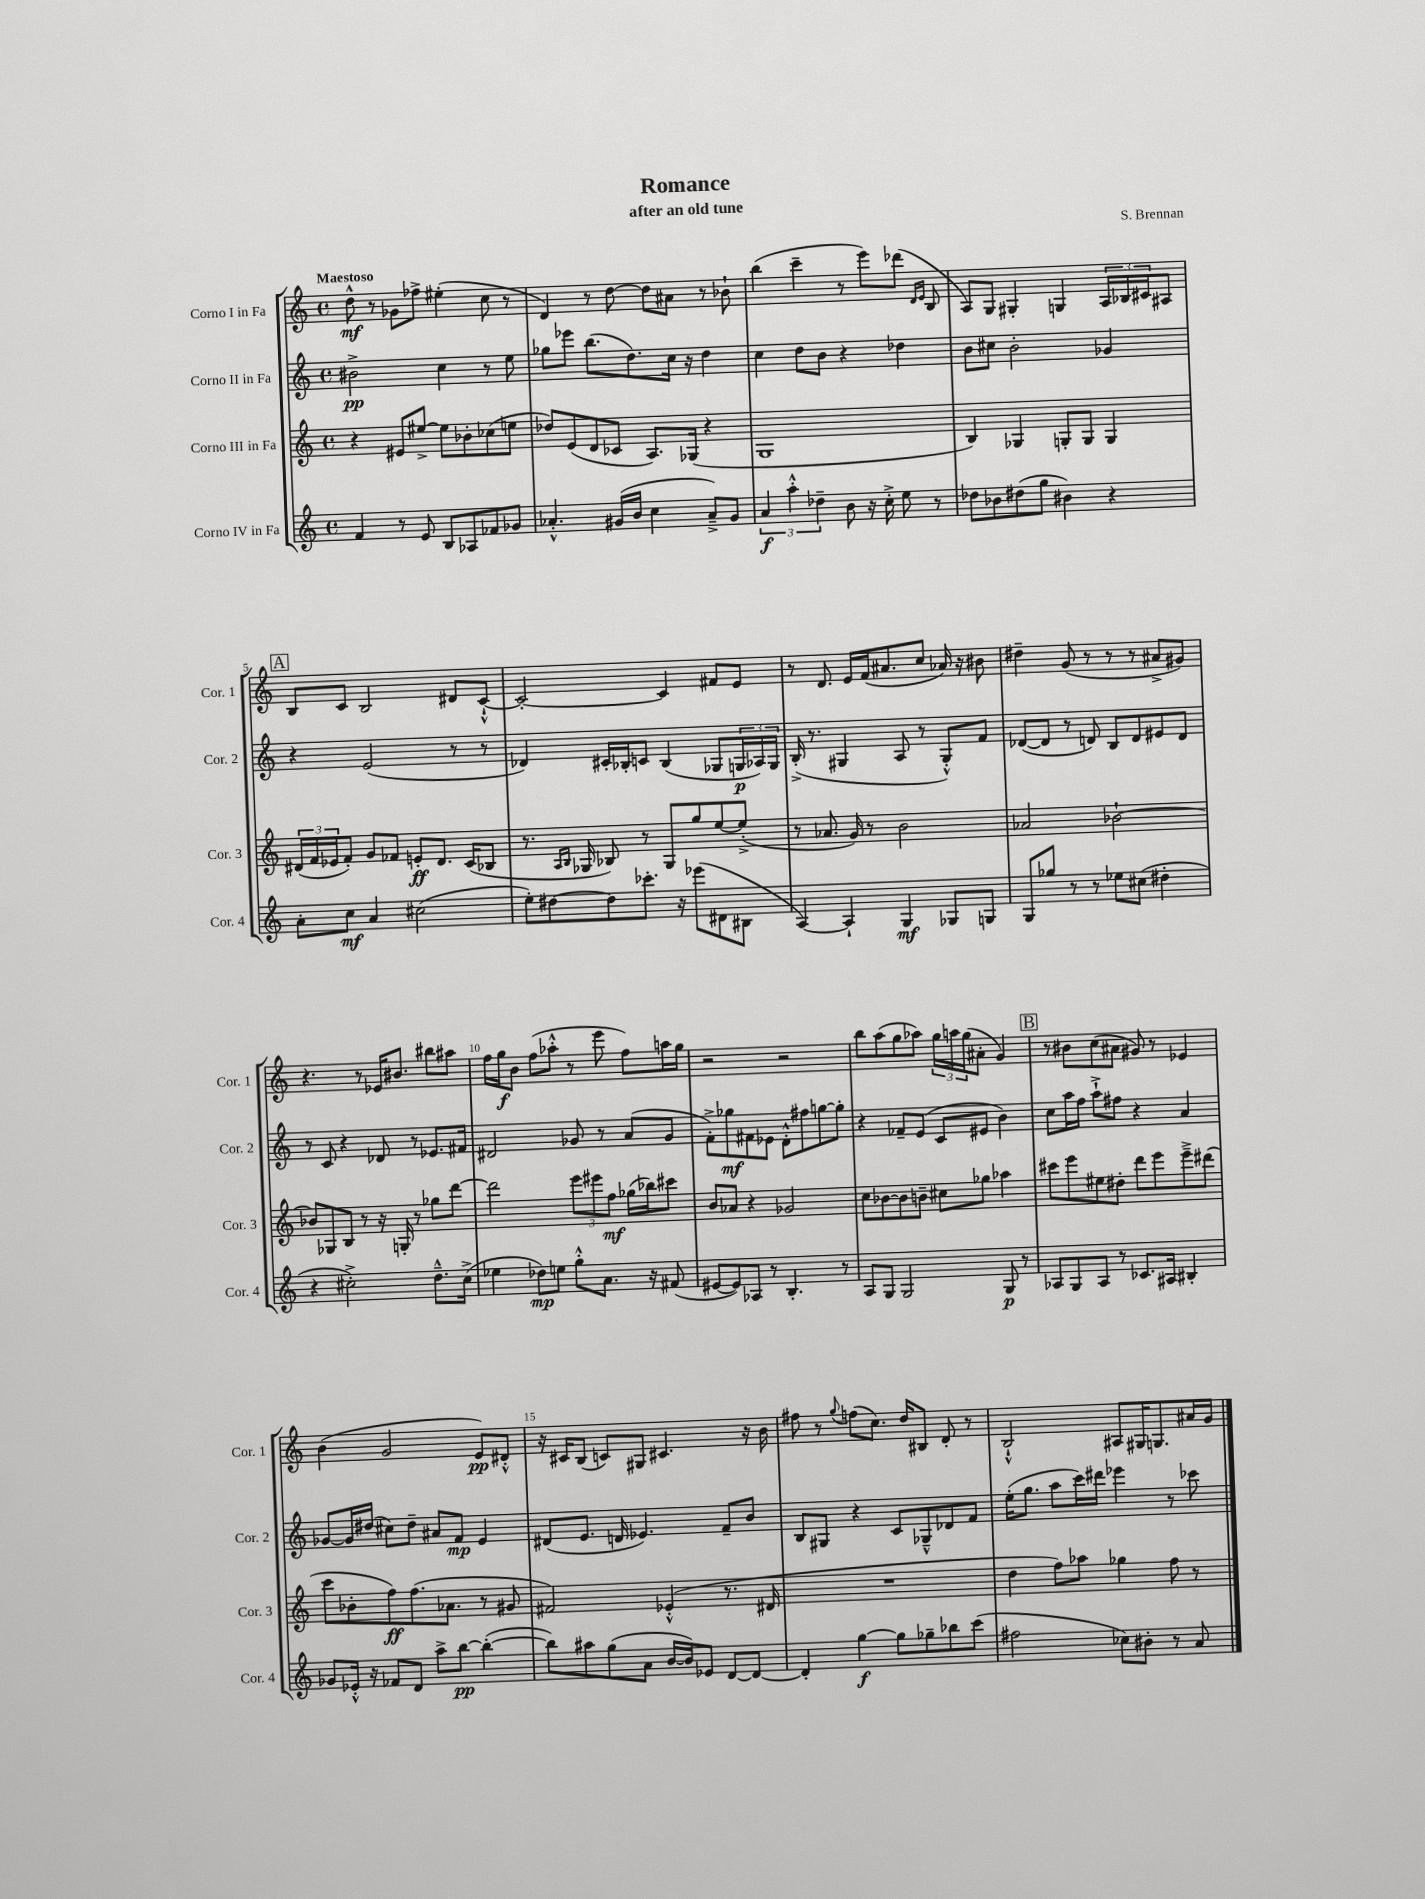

**kern	**kern	**kern	**kern
*staff4	*staff3	*staff2	*staff1
*clefG2	*clefG2	*clefG2	*clefG2
*k[]	*k[]	*k[]	*k[]
*M4/4	*M4/4	*M4/4	*M4/4
*met(c)	*met(c)	*met(c)	*met(c)
4f	4r	2b#^	8dd^^
.	.	.	8r
8r	8e#	.	8g-
8e	[8ee#^	.	8ff-^
8B	8ee#]	4cc	(4ee#'
8A-	8b-'	.	.
8f-	(8cc-	8r	8cc
8g-	8ee	8ee	8r
=	=	=	=
4.a-'^^	8dd-)	8gg-	4d)
.	(8e	8eee-	.
.	8d	(8.bb	8r
(16g#	8c-	.	[8dd
16b	.	8.dd)	.
4cc	8.A)	.	8dd]
.	.	16cc	8a#
.	(16G-	16r	.
8a-~^)	4r	4dd	8r
8g#	.	.	8b-`
=	=	=	=
6a	1G	4cc	(4bb
6aa'^^	.	.	.
.	.	8dd	4ccc~
6dd-~	.	.	.
.	.	8b	.
8b	.	4r	8r
16r	.	.	8eee)
16cc'^	.	.	.
8ee	.	4dd-	(8ddd-
.	.	.	16qqd
.	.	.	16qqe
8r	.	.	8B
=	=	=	=
8dd-	4B)	8b	8A)
8b-	.	8cc#	8G
(8dd#	4G-	2b'	4G#'
8gg	.	.	.
4b#)	8G'	.	4G
.	8G	.	.
4r	4G	4g-	24A
.	.	.	24B-
.	.	.	24c#
.	.	.	8A#
=	=	=	=
8a'	(24d#	4r	8B
.	24f	.	.
.	24e-	.	.
8cc	8f')	.	8c
4a	8g	(2e	2B
.	8f-	.	.
(2cc#	8e'	.	.
.	8.d#	.	.
.	.	8r	8d#
.	(16c	.	.
.	8B-	8r	[8c`^^
=	=	=	=
8ee')	8.r	4d-)	2c'_
[8dd#	.	.	.
.	16qqA	.	.
.	16qqB	.	.
.	16G-	.	.
8dd#]	8B-)	16c#'	.
.	.	16B-'	.
8.ccc-'	8r	8c	.
.	8G-	(4B-	4c]
16r	.	.	.
(8eee-	8gg	.	.
8d#	[8ee	8G-	8f#
8B#	(8ee'^]	24G	8e
.	.	24A-)	.
.	.	24G	.
=	=	=	=
[4A)	8r	(16B'^	8r
.	.	8.r	.
.	8.a-	.	8.d
4A`]	.	4G#	.
.	16g)	.	16e
.	8r	.	(16f
.	.	.	8.a#
4G	2b	8A	.
.	.	8r	8cc
8G-	.	8G#'^^)	16a-)
.	.	.	16r
8G	.	8f	8b#
=	=	=	=
8G	2a-	([8d-	4dd#~
8gg-	.	8d-]	.
8r	.	8r	(8g
8r	.	8d)	8r
8ee-	[2b-`	8B	8r
(8cc#	.	8d	8r
4dd#'	.	8e#	8a#^
.	.	8d	8g#)
=	=	=	=
4r	8b-]	8r	4.r
.	8G-	8c	.
2cc#'^)	8B	4r	.
.	8r	.	8r
.	16r	8d-	16e-
.	16G'	.	8.b#
.	8r	8r	.
8.dd~^^	8gg-	8.e-	8bb#
.	[8ddd	.	8aa#
(16cc#^	.	16f#	.
=	=	=	=
4ee-	2ddd]	2d#	16ff
.	.	.	16gg
.	.	.	8b
8dd-)	.	.	(8ff
8ee	.	.	8aa-'^^
8gg'^^	12eee	8g-	8r
.	12eee#	.	.
8.a	.	8r	8eee
.	12ff	.	.
.	(16gg-	(8a	8ff)
16r	16bb-)	.	.
(8f#	8ccc#	8g-	16aa
.	.	.	16gg
=	=	=	=
[8e#	8b	8f'^)	2r
8e#])	8a-	8gg-	.
8A-	4r	8f#	.
8r	.	8e-	.
4.B'	2g-	8d'^^	2r
.	.	8ff#	.
.	.	[8gg	.
8r	.	8gg']	.
=	=	=	=
8A	8cc	4r	8bb
8G	[8b-	.	(8aa
2G	8b-]	8f-~	8gg
.	8b~	(8e	8aa-)
.	8cc#	8c	24gg
.	.	.	24aa
.	.	.	(24gg
.	8gg-	8e#	8a#'
8G	4aa-	4b)	4g)
8r	.	.	.
=	=	=	=
8A-	8ccc#	8cc	8r
8G	8eee	16aa	8b#
.	.	16ff	.
8A-	8ee#	8aa`^	(8cc
8r	8dd#'	8ff#	8a#
8.c-	8ddd	4r	8g#)
.	8eee	.	8r
16A#	.	.	.
4B#'	8eee~^	4a	4e-
.	(8ddd#	.	.
=	=	=	=
8g-	8ccc	[8g-	(4b
16e-'^^	8b-'	16g-]	.
16r	.	(16dd#	.
8f-	8ff)	8cc#)	2g
8d	(8.ff	8dd#~	.
8aa^	.	8a#	.
.	8.a-	.	.
[8bb	.	8f	.
(4bb'_	8r	4e	8e)
.	8g#	.	8d#'^^
=	=	=	=
8bb])	2f#)	(8d#	16r
.	.	.	16c#
8aa#	.	8.e	(8B
(8gg	.	.	8c)
.	.	16d	.
8a	.	4.e-)	8G#
[16b	(4e-'^^	.	4.c#
16b])	.	.	.
8e-	.	.	.
[8d	8.r	8f~	.
8d_	.	8b	16r
.	16d#	.	16b
=	=	=	=
4d']	1r	8B	8ff#
.	.	8G#	8r
.	.	.	8qqgg
[4gg	.	4r	(8ff
.	.	.	8.cc)
8gg]	.	8c	.
.	.	.	16dd
8gg-~	.	8G-~^^	8B#
8bb-	.	8d-	8d'
(8ccc	.	8f	8r
=	=	=	=
2ff#	4dd	(16ee'	2B`^^
.	.	8.gg	.
.	8ff)	8aa	.
.	8aa-	16ccc)	.
.	.	16ddd#	.
8cc-)	4gg-	4eee-	8A#
8b#'	.	.	16G#
.	.	.	8.G
8r	8ff	8r	.
8a	8r	8ccc-	16a#
.	.	.	16g
==	==	==	==
*-	*-	*-	*-
